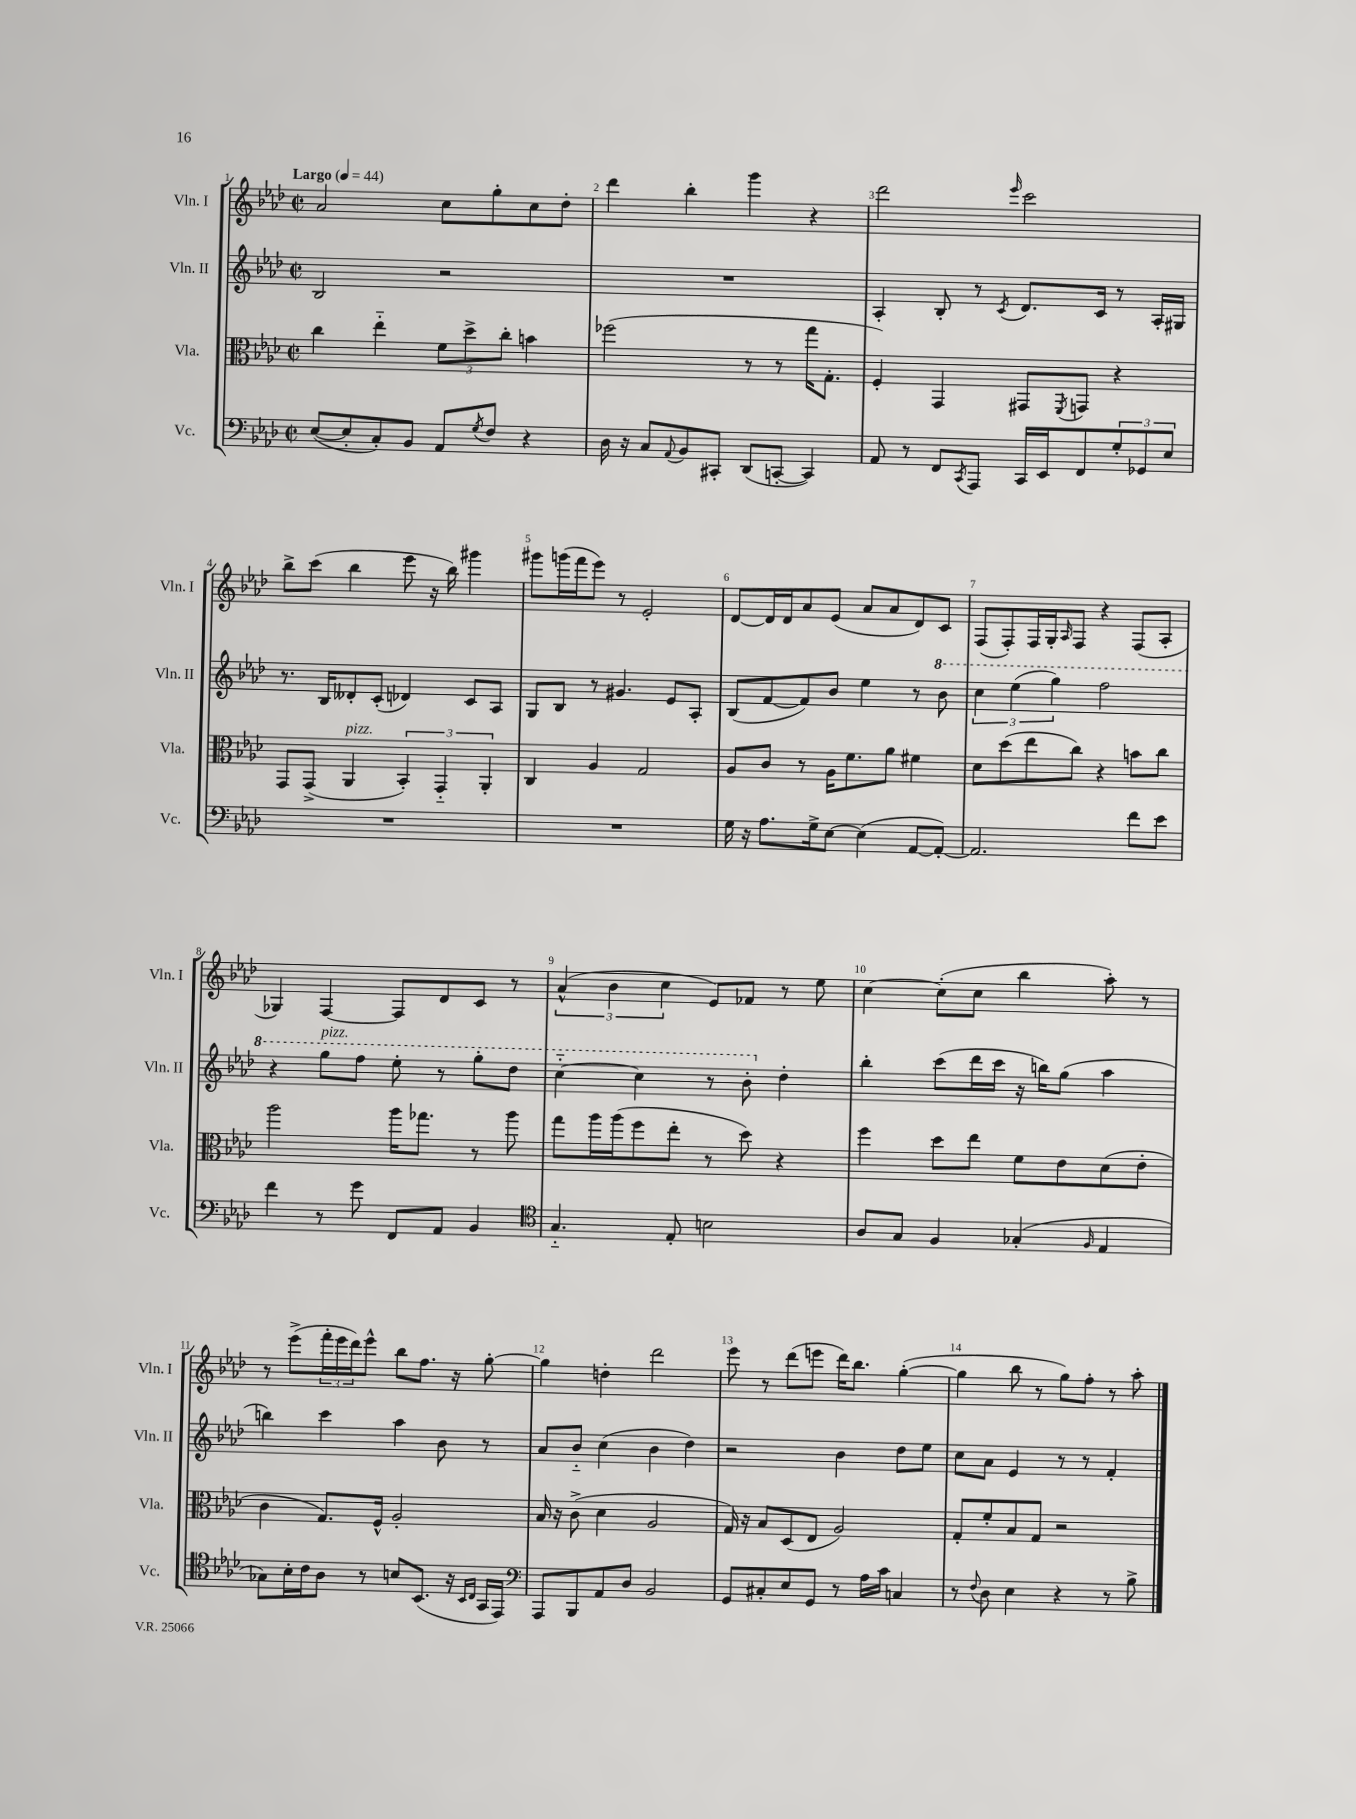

**kern	**kern	**kern	**kern
*staff4	*staff3	*staff2	*staff1
*clefF4	*clefC3	*clefG2	*clefG2
*k[b-e-a-d-]	*k[b-e-a-d-]	*k[b-e-a-d-]	*k[b-e-a-d-]
*M2/2	*M2/2	*M2/2	*M2/2
*met(c|)	*met(c|)	*met(c|)	*met(c|)
*MM44	*MM44	*MM44	*MM44
([8E-	4cc	2B-	2a-
8E-']	.	.	.
8C')	4ee-'~	.	.
8BB-	.	.	.
8AA-	12f	2r	8cc
.	12dd-^	.	.
8qG	.	.	.
8F	.	.	8gg'
.	12cc'	.	.
4r	4b	.	8cc
.	.	.	8dd-'
=	=	=	=
16D-	(2ff-	1r	4ddd-
16r	.	.	.
8C	.	.	.
8qqAA-	.	.	.
8BB-	.	.	4bb-'
8CC#'	.	.	.
(8DD-	8r	.	4ggg
[8CC'	8r	.	.
4CC])	16gg	.	4r
.	8.G'	.	.
=	=	=	=
8AA-	4F')	4A-'	2ddd-
8r	.	.	.
8FF	4GG	8B-'	.
8qCC	.	.	.
8AAA-	.	8r	.
.	.	8qc	16qqeee-
16CC	8GG#	8.d-	2ccc
16EE-	.	.	.
.	8qFF	.	.
8FF	8GG	.	.
.	.	16c	.
12G'	4r	8r	.
12GG-	.	.	.
.	.	16A-'	.
12E-	.	.	.
.	.	16G#	.
=	=	=	=
1r	8GG	8.r	8bb-^
.	(8GG^	.	(8ccc
.	.	16B-	.
.	4AA-	8d--'	4bb-
.	.	(8c'	.
.	6BB-')	4d-)	8eee-
.	.	.	16r
.	6GG'~	.	.
.	.	.	16bb-)
.	.	8c	4ggg#
.	6AA-'	.	.
.	.	8A-	.
=	=	=	=
1r	4C	8G	8ggg#
.	.	8B-	(16ggg
.	.	.	16fff
.	4A-	8r	8eee-)
.	.	4.g#	8r
.	2G	.	2e-'
.	.	8e-	.
.	.	8A-'	.
=	=	=	=
16G	8A-	(8B-	[8d-
16r	.	.	.
8.A-	8c	[8f	16d-]
.	.	.	16d-
.	8r	8f])	8a-
16G^	.	.	.
[8E-	16A-	8b-	(8e-
.	8.f	.	.
(4E-]	.	4ee-	8a-
.	8a-	.	8a-
[8AA-	4f#	8r	8d-)
8AA-'_)	.	8bb-	8c
=	=	=	=
2.AA-]	8d-	6ccc	(8F
.	(8dd-	.	8F')
.	.	(6eee-	.
.	8ee-	.	16F
.	.	.	16G'
.	.	6ggg)	.
.	.	.	16qqA-
.	8cc)	.	8F
.	4r	2fff	4r
8f	8b	.	(8F
8e-	8cc	.	8A-'
=	=	=	=
4f	2aa-	4r	4G-)
8r	.	8ggg	[4F
8g	.	8fff	.
8FF	16aa-	8eee-'	8F]
.	8.gg-	.	.
8AA-	.	8r	8d-
4BB-	8r	8ggg'	8c
.	8aa-	8ddd-	8r
=	=	=	=
*clefC4	*	*	*
4.G'~	8gg	[4ccc'~	(6a-^^
.	16aa-	.	.
.	.	.	6b-
.	(16aa-	.	.
.	8ff	4ccc]	.
.	.	.	6cc
8E-'	8ee-'	.	.
2B	8r	8r	8e-)
.	8dd-)	8bb-'	8f-
.	4r	4dd-'	8r
.	.	.	8ee-
=	=	=	=
8A-	4ff	4bb-'	[4cc
8G	.	.	.
4F	8dd-	(8ccc	(8cc']
.	8ee-	16ddd-	8cc
.	.	16ccc	.
(4G-'	8f	16r	4bb-
.	.	16bb)	.
.	8e-	(8gg	.
16qqF	.	.	.
4E-	(8d-	4aa-	8aa-')
.	8e-'	.	8r
=	=	=	=
8G-)	4c	4bb)	8r
16B-'	.	.	(8eee-^
16c	.	.	.
8A-	8.G)	4ccc	24fff'
.	.	.	24eee-
.	.	.	24ddd-)
8r	.	.	8eee-^^
.	16F^^	.	.
8B	2A-'	4aa-	8bb-
(8.BB-	.	.	8.ff
.	.	8b-	.
16r	.	.	16r
16qqBB-	.	.	.
16qqC	.	.	.
16GG	.	8r	[8gg'
16EE-)	.	.	.
=	=	=	=
*clefF4	*	*	*
8AAA-	16B-	8a-	4gg]
.	16r	.	.
8BBB-	(8c^	8b-'~	.
8AA-	4d-	(4cc	4dd'
8D-	.	.	.
2BB-	2A-	4b-	2ddd-
.	.	4dd-)	.
=	=	=	=
8GG	16G)	2r	8eee-
.	16r	.	.
8C#'	8B-	.	8r
8E-	(8D-	.	(8ddd-
8GG	8E-	.	8eee
8r	2A-)	4b-	16ddd-)
.	.	.	8.bb-
16A-	.	.	.
16c	.	.	.
4C	.	8dd-	([4gg'
.	.	8ee-	.
=	=	=	=
8r	8G'	8cc	4gg]
8qqF	.	.	.
8D-	8f'	8a-	.
4E-	8B-	4e-	8bb-
.	8G	.	8r
4r	2r	8r	8gg)
.	.	8r	8ff'
8r	.	4f'	8r
8B-^	.	.	8aa-'
==	==	==	==
*-	*-	*-	*-
